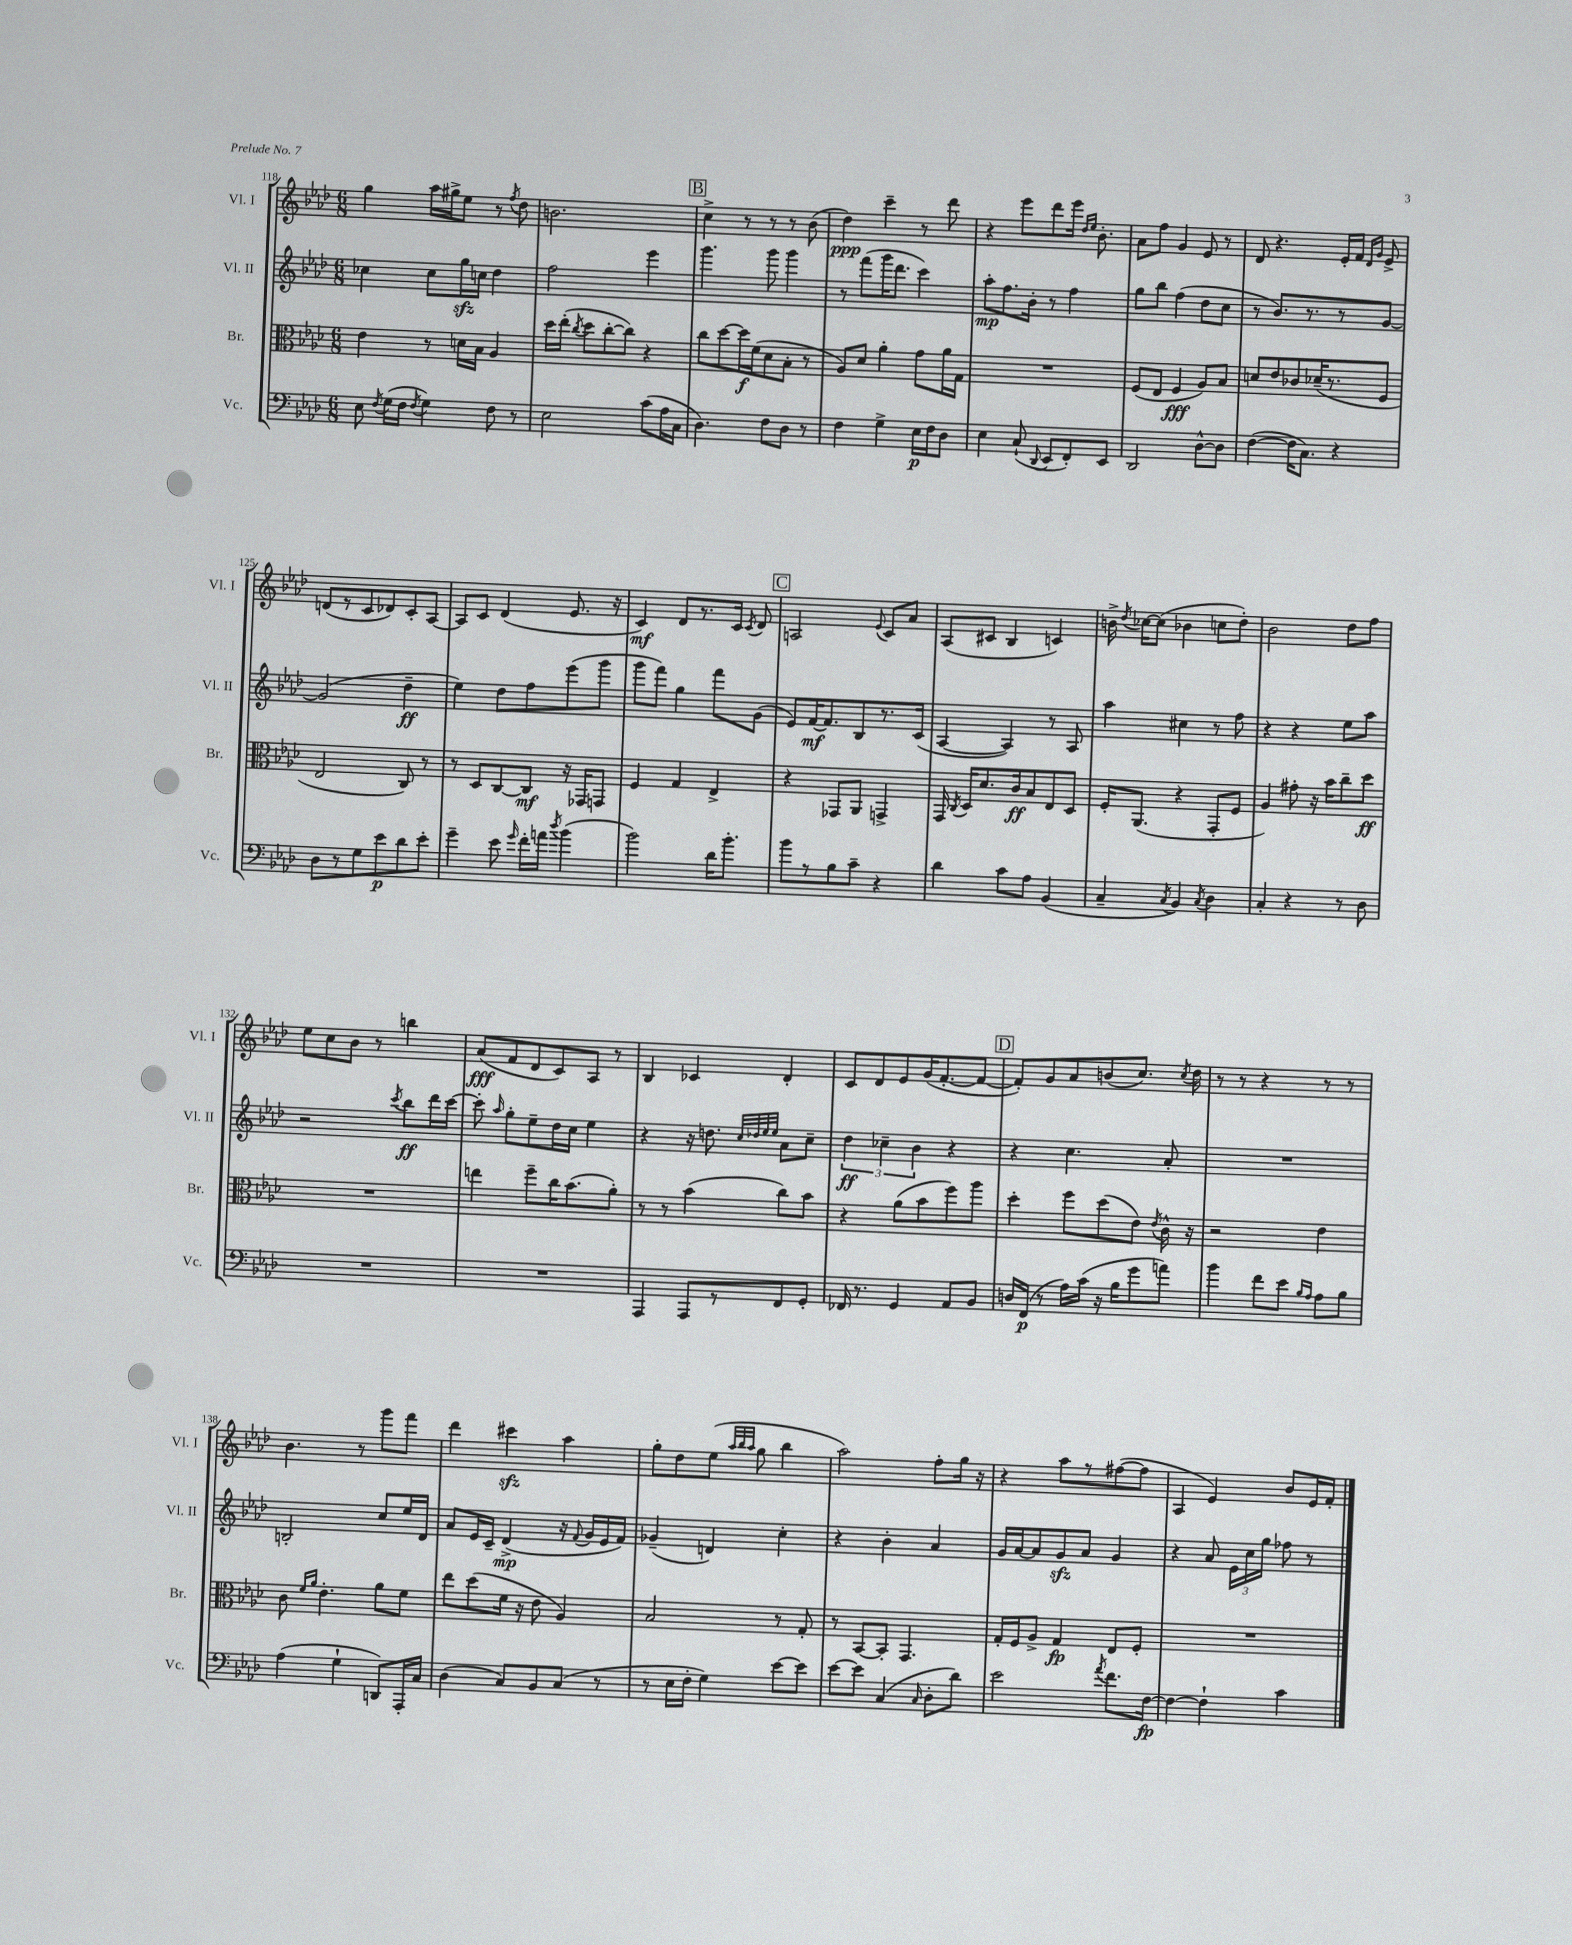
<<
\new StaffGroup <<
\new Staff = "s0" \with { instrumentName = "Vl. I" shortInstrumentName = "Vl. I" } {
    \clef treble \key aes \major \numericTimeSignature \time 6/8
    \autoBeamOff g''4 aes''16[ gis''16-> ees''8] r8 \acciaccatura { f''8 } des''8 |
    b'2. |
    \mark \markup { \box "B" } c''4-> r8 r8 r8 bes'8( |
    des''4\ppp) c'''4-- r8 des'''8 |
    r4 ees'''8[ des'''8 ees'''16] \grace { des''16[ ees''16] } bes'8.-. |
    aes'8[ f''8] g'4 ees'8 r8 |
    des'8 r4. ees'16[-. f'16] \grace { des'16[ g'16] } ees'8-> |
    d'8[( r8 c'8 des'8) c'8-. aes8]~ |
    aes8[ c'8] des'4( ees'8. r16 |
    c'4\mf) des'8[ r8. c'16] \acciaccatura { c'8 } des'8 |
    \mark \markup { \box "C" } a2 \appoggiatura { ees'8 } c'8[ aes'8] |
    aes8[( cis'8] bes4 c'4) |
    b'16-> \acciaccatura { des''8 } ces''16[~ ces''8]( bes'4 c''8[ des''8]-.) |
    bes'2 des''8[ f''8] |
    ees''8[ c''8 bes'8] r8 b''4 |
    aes'8[\fff( f'8 des'8 c'8) aes8] r8 |
    bes4 ces'4 des'4-. |
    c'8[ des'8 ees'8 g'16( f'8.~-. f'8]~ |
    \mark \markup { \box "D" } f'8[-.) g'8 aes'8 b'8( c''8.]) \acciaccatura { c''8 } des''16 |
    r8 r8 r4 r8 r8 |
    bes'4. r8 g'''8[ f'''8] |
    des'''4 cis'''4\sfz aes''4 |
    g''8[-. des''8 ees''8]( \grace { aes''32[ bes''32 aes''32] } g''8 bes''4 |
    aes''2) f''8[-. g''16] r16 |
    r4 aes''8[ r8 fis''8~( fis''8] |
    aes4 ees'4) bes'8[ ees'16 f'16]-. \bar "|." |
}
\new Staff = "s1" \with { instrumentName = "Vl. II" shortInstrumentName = "Vl. II" } {
    \clef treble \key aes \major \numericTimeSignature \time 6/8
    \autoBeamOff ces''4 ces''8[ g''16\sfz c''16] des''4 |
    f''2 ees'''4 |
    \mark \markup { \box "B" } g'''4. g'''8 g'''4 |
    r8 f'''8[( g'''16 des'''8.] c'''4) |
    aes''8[-.\mp f''8. bes'16]-. r8 f''4 |
    g''8[ bes''8] f''4( des''8[ c''8] |
    r8 bes'8.[) r8. r8 g'8]~ |
    g'2( des''4--\ff |
    ees''4) des''8[ f''8 ees'''8( g'''8] |
    g'''8[ f'''8]) g''4 f'''8[ g'8]( |
    \mark \markup { \box "C" } ees'8[) f'16~\mf f'8. bes8 r8. c'16]( |
    aes4~ aes4) r8 aes8 |
    aes''4 cis''4 r8 f''8 |
    r4 r4 ees''8[ aes''8] |
    r2 \acciaccatura { c'''8 } bes''8[\ff des'''16 c'''16]~ |
    c'''8-. \grace { aes''16 } g''8[-. ees''8-- des''16 c''16] ees''4 |
    r4 r16 d''8. \grace { c''32[ des''32 ees''32 ees''32] } aes'8[ c''8]-- |
    \tuplet 3/2 { des''4\ff ces''4-- bes'4 } r4 |
    \mark \markup { \box "D" } r4 c''4. aes'8-. |
    R2. |
    b2-. c''8[ ees''16 des'16] |
    aes'8[ ees'16 c'16]-- des'4->\mp( r16 \appoggiatura { f'8 } g'16[ ees'16 f'16]) |
    ges'4--( d'4) c''4-. |
    r4 bes'4-. aes'4 |
    g'16[ aes'16~ aes'8 g'8\sfz aes'8] g'4 |
    r4 aes'8 \tuplet 3/2 { ees'16[ c''16 g''16] } fes''8 r8 \bar "|." |
}
\new Staff = "s2" \with { instrumentName = "Br." shortInstrumentName = "Br." } {
    \clef alto \key aes \major \numericTimeSignature \time 6/8
    \autoBeamOff ees'4 r8 d'16[ bes16] aes4 |
    des''16[ ees''16]-.( \acciaccatura { c''8 } des''8[ c''8~-. c''8]) r4 |
    \mark \markup { \box "B" } c''8[ des''8~ des''16\f f'16( des'8 bes8]-. r8 |
    aes8[) des'8] aes'4-. g'8[ aes'16 g16] |
    R2. |
    f8[( ees8] f4\fff aes8[) bes8] |
    d'8[ ees'8 ces'8 des'16--( r8. f8] |
    ees2 c8) r8 |
    r8 des8[ c8~ c8]\mf r16 ges,16[ g,8] |
    f4 g4 ees4-> |
    \mark \markup { \box "C" } r4 ges,8[ aes,8] g,4-> |
    g,16 \acciaccatura { c8 } des16[ des'8. c'16\ff bes8 ees8 des8] |
    f16[-. aes,8.]( r4 g,8[-. f8] |
    aes4) gis'8-. r16 bes'16[ c''8-- des''8]\ff |
    R2. |
    e''4 f''8[-- c''16 bes'8.( aes'8]-.) |
    r8 r8 bes'4( c''8[) bes'8] |
    r4 aes'8[( bes'8 f''8) aes''8] |
    \mark \markup { \box "D" } des''4-. f''8[ des''8( ees'8]) \acciaccatura { ees'8 } c'16-^ r16 |
    r2 ees'4 |
    c'8 \grace { f'16[ aes'16] } ees'4.-. aes'8[ f'8] |
    ees''8[ des''8( f'16] r16 ees'8 aes4) |
    bes2 r8 g8-. |
    r8 bes,8[~ bes,8]-. g,4. |
    g16[-. f16 aes8]-> g4\fp ees8[ f8]-. |
    R2. \bar "|." |
}
\new Staff = "s3" \with { instrumentName = "Vc." shortInstrumentName = "Vc." } {
    \clef bass \key aes \major \numericTimeSignature \time 6/8
    \autoBeamOff ees8 \acciaccatura { f8 } g16[( f16] \acciaccatura { f8 } g4) f8 r8 |
    ees2 c'8[( aes16 c16] |
    \mark \markup { \box "B" } des4.) f8[ des8] r8 |
    f4 g4-> ees16[\p f16 des8] |
    ees4 c8-!( \appoggiatura { des,8 } ees,8[ f,8-.) ees,8] |
    des,2 des8[~-^ des8] |
    f4~( f16[ c8.]) r4 |
    des8[ r8 g8 ees'8\p des'8 ees'8]-. |
    g'4-- ees'8 \grace { g'16 } f'16[-. a'16] \acciaccatura { des''8 } bes'4( |
    bes'2) des'16[ bes'8.]-. |
    \mark \markup { \box "C" } bes'8[ r8 bes8 c'8]-- r4 |
    des'4 c'8[ aes8] bes,4( |
    c4-- \acciaccatura { c8 } bes,4) \acciaccatura { c8 } des4 |
    c4-. r4 r8 des8 |
    R2. |
    R2. |
    aes,,4 aes,,8[ r8 f,8 g,8]-. |
    fes,16 r8. g,4 aes,8[ bes,8] |
    \mark \markup { \box "D" } d16[ f,16]\p( r8 aes16[) c'16]( r16 bes16[ g'8 a'8]) |
    bes'4 f'8[ ees'8] \grace { bes16[ aes16] } aes8[ bes8] |
    aes4( g4-! d,8[) aes,,16-. c16] |
    des4( c8[) bes,8 c8]( r8 |
    r8 ees16[ f16]-. g4) ees'8[~ ees'8] |
    ees'8[~ ees'8] c4( \grace { c16 } des8[-. des'8]) |
    ees'2 \acciaccatura { aes'8 } f'8.[ f16]~\fp |
    f4~ f4-! c'4 \bar "|." |
}
>>
>>
\layout { \context { \Score currentBarNumber = #118 } }
